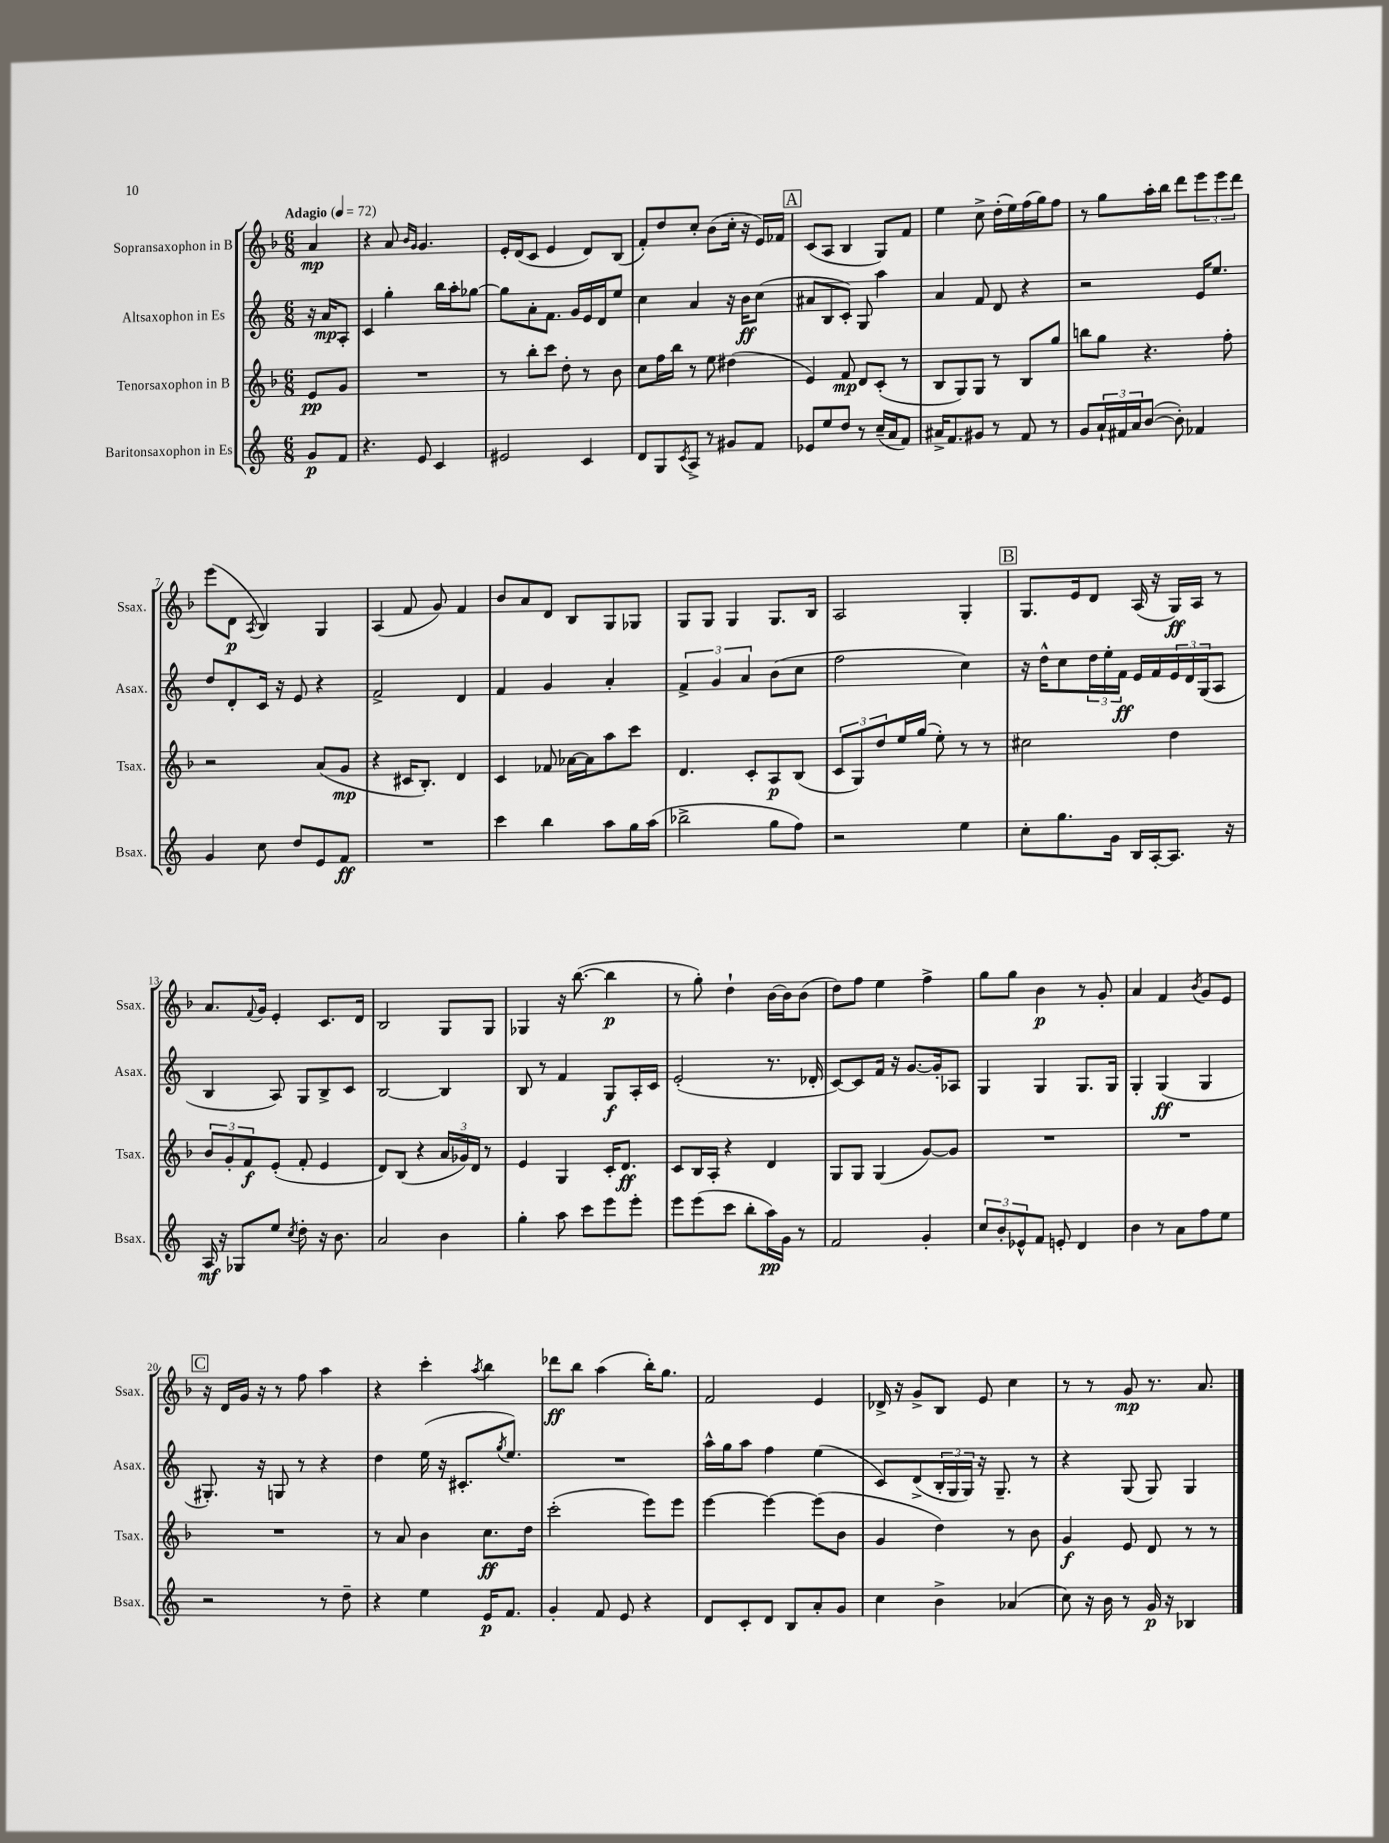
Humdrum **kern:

**kern	**kern	**kern	**kern
*staff4	*staff3	*staff2	*staff1
*clefG2	*clefG2	*clefG2	*clefG2
*k[]	*k[b-]	*k[]	*k[b-]
*M6/8	*M6/8	*M6/8	*M6/8
*MM72	*MM72	*MM72	*MM72
8g/L	8e/L	16r	4a/
.	.	16a/LK	.
8f/J	8g/J	8A'/J	.
=	=	=	=
4.r	2.r	4c/	4r
.	.	4gg'\	8a/
.	.	.	16qqb-/LL
.	.	.	16qqg/JJ
8e/	.	.	4.g/
4c/	.	16bb\LL	.
.	.	16aa'\J	.
.	.	[8gg-\J	.
=	=	=	=
2e#/	8r	8gg-\]L	16e'/LL
.	.	.	(16d/J
.	8bb-'\L	8a'\	8c/J
.	8ccc\J	8.f\J	4e/
.	8dd'\	.	.
.	.	16g/LL	.
4c/	8r	16e/	8d/L)
.	.	16d/J	.
.	8b-\	8ee/J	(8B-/J
=	=	=	=
8d/L	8cc\L	4cc\	8f'/L)
8G/	16ff\L	.	8dd/
.	16bb-\JJ	.	.
8qc/	.	.	.
8A^/J	8r	4a/	8cc'/J
8r	8ee\	.	(8b-\L
8g#/L	(4dd#\	16r	16cc'\Jk
.	.	16b\LK	16r
8f/J	.	(8cc\J	16e/LL)
.	.	.	16f-/JJ
=	=	=	=
8e-/L	4e/)	8a#/L	(8c/L
8ee/	.	8B/	8A/J
8dd/J	8f/	8c'/J)	4B-/
8r	8d/L	8G/	.
(16cc~/LL	(8c'/J	4aa\	8G/L)
16a/J	.	.	.
8f/J)	8r	.	8f/J
=	=	=	=
16a#^/LK	8B-/L	4a/	4ee\
8.f/	.	.	.
.	8G/)	.	.
8g#/J	8G/J	8f/	8cc^\
8r	8r	8d/	(16dd'\LL
.	.	.	16ee\)
8f/	8B-/L	4r	(16ff\
.	.	.	16gg\J)
8r	8gg/J	.	8ff\J
=	=	=	=
8g/L	8bb\L	2r	8r
24a`/L	8gg\J	.	8gg\L
24f#/	.	.	.
24a/J	.	.	.
([8b/J	4.r	.	16aa'\L
.	.	.	16bb-\JJ
8b'\])	.	.	8ddd\L
4f-/	.	16e/LK	12eee\
.	.	8.ee/J	.
.	.	.	12eee\
.	8ff'\	.	.
.	.	.	12ddd\J
=	=	=	=
4g/	2r	8dd/L	(8eee\L
.	.	8d'/	8d\J
.	.	.	8qA/
8cc\	.	16c/Jk	4B-/)
.	.	16r	.
8dd/L	.	8e/	.
8e/	(8a/L	4r	4G/
8f/J	8g/J	.	.
=	=	=	=
2.r	4r	2f^/	(4A/
.	16c#/LK	.	8f/
.	8.B-'/J)	.	.
.	.	.	8g/)
.	4d/	4d/	4f/
=	=	=	=
4ccc\	4c/	4f/	8b-/L
.	.	.	8a/
4bb\	8f-/	4g/	8d/J
.	[16a-\LL	.	8B-/L
.	16a-\]J	.	.
8aa\L	8aa\	4a'/	8G/
16gg\L	8ccc\J	.	8G-/J
(16aa\JJ	.	.	.
=	=	=	=
2bb-^\	4.d/	6f^/	8G/L
.	.	.	8G/J
.	.	6g/	.
.	.	.	4G/
.	.	6a/	.
.	8c'/L	.	.
8gg\L	8A/	(8b\L	8.G/L
8ff\J)	(8B-/J	8cc\J	.
.	.	.	16B-/Jk
=	=	=	=
2r	12c/L	2ff\	2A/
.	12G/)	.	.
.	12dd/	.	.
.	16ee/L	.	.
.	(16gg/JJ	.	.
.	8ee'\)	.	.
4ee\	8r	4cc\)	4G'/
.	8r	.	.
=	=	=	=
8cc'\L	2cc#\	16r	8.G/L
.	.	16dd^^\LK	.
8.gg\	.	8cc\	.
.	.	.	16e/k
.	.	24dd\L	8d/J
.	.	24ee'\	.
16g\Jk	.	.	.
.	.	24f\JJ	.
16B/LL	.	16e/LL	(16A/
[16A'/J	.	16f/	16r
8.A/]J	4dd\	24e/	16G/LL)
.	.	24d/	.
.	.	.	16A/JJ
.	.	(24G/J	.
.	.	8A/J	8r
16r	.	.	.
=	=	=	=
16A/	12b-/L	4B/	8.a/L
16r	.	.	.
.	12g'/	.	.
8G-/L	.	.	.
.	12f/	.	.
.	.	.	8qqf/
.	.	.	16g/Jk
8ee/J	(8e'/J	8A/)	4e'/
8qcc/	.	.	.
8dd'\	8f'/	8G/L	.
16r	4e/	8B^/	8.c/L
8.b\	.	.	.
.	.	8c/J	.
.	.	.	16d/Jk
=	=	=	=
2a/	8d/L)	[2B/	2B-/
.	(8B-/J	.	.
.	4r	.	.
4b\	24a/LL	4B/]	8G/L
.	24g-/)	.	.
.	24d/JJ	.	.
.	8r	.	8G/J
=	=	=	=
4gg'\	4e/	8B/	4G-/
.	.	8r	.
8aa\	4G/	4f/	16r
.	.	.	([8.bb-\
8ccc\L	.	.	.
8eee\	16c'/LK	8G/L	4bb-\]
.	8.d/J	.	.
8eee'\J	.	16A'/L	.
.	.	16c/JJ	.
=	=	=	=
8eee\L	8c/L	(2e'/	8r
(8eee\	16B-/L	.	8gg'\)
.	16A'/JJ	.	.
8ccc\J	4r	.	4dd`\
8bb'\L	.	.	.
16aa\L)	4d/	8.r	[16b-\LL
16g\JJ	.	.	16b-\]J
8r	.	.	(8b-\J
.	.	16d-'/	.
=	=	=	=
2f/	8G/L	[8c/L)	8dd\L)
.	8G/J	8c/]	8ff\J
.	(4G/	16f/Jk	4ee\
.	.	16r	.
.	.	[8.g/L	.
4g'/	[8g/L)	.	4ff^\
.	.	16g'/]k	.
.	8g/]J	8A-/J	.
=	=	=	=
12cc/L	2.r	4G/	8gg\L
12b'/	.	.	.
.	.	.	8gg\J
12e-^^/	.	.	.
8f/J	.	4G/	4b-\
8e'/	.	.	.
4d/	.	8.G/L	8r
.	.	.	8g'/
.	.	16G/Jk	.
=	=	=	=
4b\	2.r	4G'/	4a/
8r	.	(4G/	4f/
8a\L	.	.	.
.	.	.	8qb-/
8ff\	.	4G/	8g/L
8ee\J	.	.	8e/J
=	=	=	=
2r	2.r	8.G#'/)	16r
.	.	.	16d/LL
.	.	.	16g/JJ
.	.	16r	16r
.	.	8G/	8r
.	.	8r	8ff\
8r	.	4r	4aa\
8dd~\	.	.	.
=	=	=	=
4r	8r	4dd\	4r
.	8a/	.	.
4ee\	4b-\	(16ee\	4ccc'\
.	.	16r	.
.	.	8.c#'/L	.
.	.	.	8qaa/
16e/LK	8.cc\L	.	4bb-\
.	.	8qgg/	.
8.f/J	.	8.ee/J)	.
.	16dd\Jk	.	.
=	=	=	=
4g'/	(2ccc'\	2.r	8ddd-\L
.	.	.	8bb-\J
8f/	.	.	(4aa\
8e/	.	.	.
4r	8eee\L)	.	16bb-'\LK)
.	.	.	8.gg\J
.	8eee\J	.	.
=	=	=	=
8d/L	[4eee\	16aa^^\LL	2f/
.	.	16gg\J	.
8c'/	.	8aa\J	.
8d/J	4eee\_	4ff\	.
8B/L	.	.	.
8a'/	(8eee\]L	(4ee\	4e/
8g/J	8b-\J	.	.
=	=	=	=
4cc\	4g/	8c/L)	16d-^/
.	.	.	16r
.	.	(8d^/	8g^/L
4b^\	4dd\)	24B'/L	8B-/J
.	.	24G/	.
.	.	24G/JJ)	.
.	.	16r	8e/
.	.	8.G~/	.
(4a-/	8r	.	4cc\
.	8b-\	8r	.
=	=	=	=
8cc\)	4g/	4r	8r
16r	.	.	8r
16b\	.	.	.
8r	8e/	(8G/	8g/
16g/	8d/	8G/)	8.r
16r	.	.	.
4B-/	8r	4G/	.
.	.	.	8.a/
.	8r	.	.
==	==	==	==
*-	*-	*-	*-
